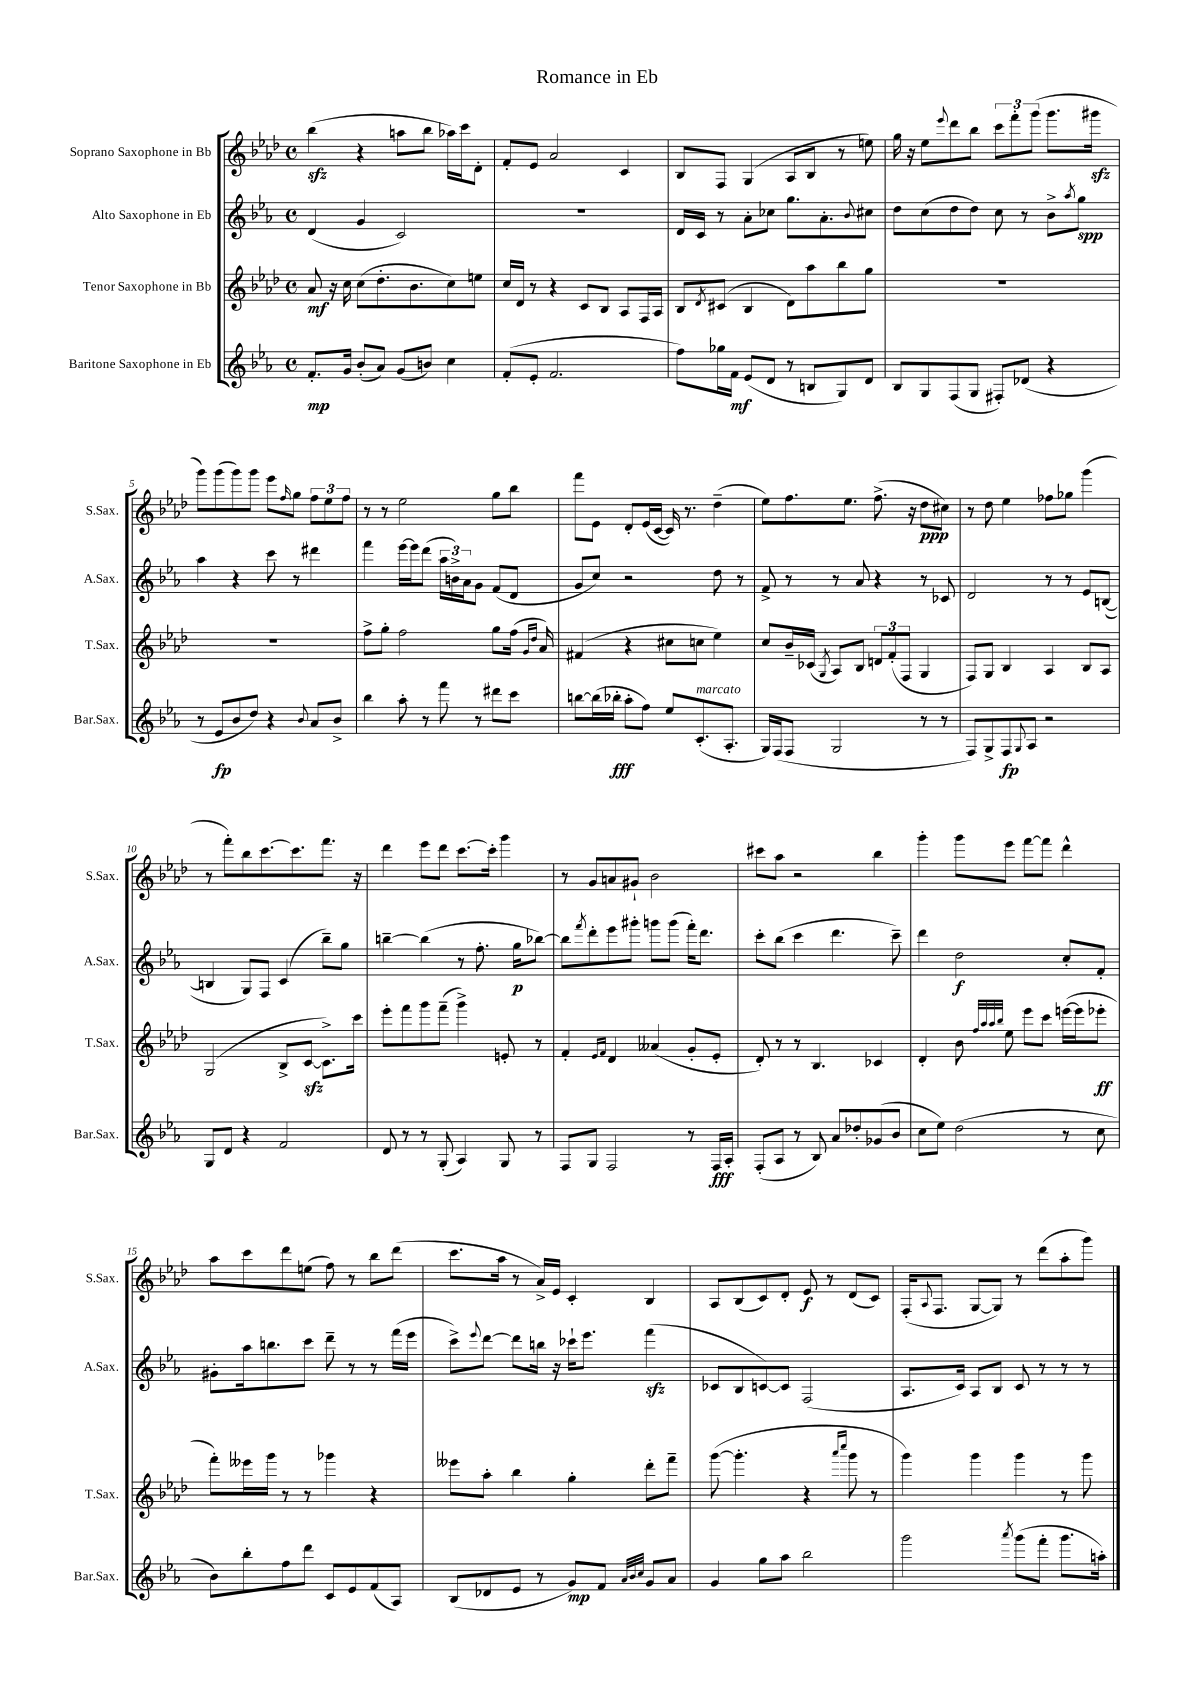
\header { title = "Romance in Eb" }
<<
\new StaffGroup <<
\new Staff = "s0" \with { instrumentName = "Soprano Saxophone in Bb" shortInstrumentName = "S.Sax." } {
    \clef treble \key aes \major \defaultTimeSignature \time 4/4
    bes''4\sfz( r4 a''8 bes''8 aes''16) c'''16 des'8-. |
    f'8-. ees'8 aes'2 c'4 |
    bes8 f8 g4( aes8 bes8 r8 e''8) |
    g''16 r16 ees''8 \appoggiatura { ees'''8 } des'''8 bes''8 \tuplet 3/2 { c'''8 f'''8-. g'''8( } g'''8. gis'''16\sfz |
    g'''8) g'''8( g'''8) g'''8 ees'''8 \grace { f''16 } g''8 \tuplet 3/2 { f''8 ees''8 f''8 } |
    r8 r8 ees''2 g''8 bes''8 |
    f'''8 ees'8 des'8-. ees'16( c'16~ c'16) r8. des''4--( |
    ees''8) f''8. ees''8. f''8.->( r16 des''8\ppp cis''8) |
    r8 des''8 ees''4 fes''8 ges''8 g'''4( |
    r8 f'''8-.) bes''8 c'''8.~ c'''8. f'''8. r16 |
    des'''4 ees'''8 des'''8 c'''8.~ c'''16-. g'''4 |
    r8 g'8 a'8 gis'8-! bes'2 |
    cis'''8 aes''8 r2 bes''4 |
    g'''4-. g'''8 ees'''8 f'''8~ f'''8 des'''4-^ |
    aes''8 c'''8 des'''8 e''8( f''8) r8 bes''8 des'''8( |
    c'''8. aes''16 r8 aes'16->) ees'16 c'4-. bes4 |
    aes8 bes8( c'8) des'8-. ees'8\f r8 des'8( c'8) |
    f16-.( \appoggiatura { aes8 } f8. g8~ g8) r8 des'''8( aes''8-. g'''8) \bar "|." |
}
\new Staff = "s1" \with { instrumentName = "Alto Saxophone in Eb" shortInstrumentName = "A.Sax." } {
    \clef treble \key ees \major \defaultTimeSignature \time 4/4
    d'4( g'4 c'2) |
    R1 |
    d'16 c'16 r8 aes'8-. ces''8 g''8. aes'8.-. \appoggiatura { bes'8 } cis''8 |
    d''8 c''8( d''8 d''8) c''8 r8 bes'8-> \acciaccatura { aes''8 } g''8\spp |
    aes''4 r4 c'''8 r8 dis'''4 |
    f'''4 ees'''16~ ees'''16 d'''8( \tuplet 3/2 { aes''16 b'16->) aes'16 } g'8 f'8( d'8 |
    g'8 c''8) r2 d''8 r8 |
    f'8-> r8 r8 aes'8 r4 r8 ces'8 |
    d'2 r8 r8 ees'8 b8~( |
    b4 g8) f8 c'4( bes''8--) g''8 |
    b''4~-- b''4( r8 f''8.-. g''16\p bes''8~) |
    bes''8 \acciaccatura { f'''8 } d'''8-. ees'''8 gis'''8-. g'''8 g'''8( f'''16-.) d'''8. |
    c'''8-. bes''8( c'''4 d'''4. c'''8--) |
    d'''4 d''2\f c''8-. f'8-. |
    gis'8-. aes''16 b''8. c'''8 d'''8-- r8 r8 f'''16( ees'''16 |
    c'''8->) \appoggiatura { ees'''8 } d'''8~ d'''8 b''16 r16 ces'''16-! ees'''8. f'''4\sfz( |
    ces'8 bes8 c'8~) c'8 f2( |
    aes8. c'16) aes8 bes8 c'8 r8 r8 r8 \bar "|." |
}
\new Staff = "s2" \with { instrumentName = "Tenor Saxophone in Bb" shortInstrumentName = "T.Sax." } {
    \clef treble \key aes \major \defaultTimeSignature \time 4/4
    aes'8\mf r16 c''16 c''8( des''8.-. bes'8. c''8) e''8 |
    c''16 des'16 r8 r4 c'8 bes8 aes8 f16 aes16 |
    bes8 \acciaccatura { des'8 } cis'8( bes4 des'8) aes''8 bes''8 g''8 |
    R1 |
    R1 |
    f''8-> g''8-. f''2 g''8 f''16( \grace { g'16 des''16 } aes'16) |
    fis'4( r4 cis''8 c''8 ees''4) |
    c''8 bes'16-- ces'16( \acciaccatura { g8 } aes8) bes8 \tuplet 3/2 { d'8 f'8-.( f8 } g4 |
    f8) g8 bes4 aes4 bes8 aes8 |
    g2( bes8-> c'8~\sfz c'8.->) c'''16 |
    ees'''8-. f'''8 g'''8 f'''8--( g'''4->) e'8-. r8 |
    f'4-. \grace { ees'16 f'16 } des'4 aeses'4( g'8-. ees'8-. |
    des'8-.) r8 r8 bes4. ces'4 |
    des'4-. bes'8 \grace { f''32 aes''32 aes''32 bes''32 } ees''8 ees'''8 c'''8 e'''16~( e'''16 ees'''8-.\ff |
    f'''8-.) eeses'''16 g'''16 r8 r8 ges'''4 r4 |
    eeses'''8 aes''8-. bes''4 g''4-. des'''8-. f'''8-- |
    g'''8~( g'''4.-. r4 \grace { aes'''16 c''''16 } g'''8 r8 |
    g'''4) g'''4 g'''4 r8 g'''8 \bar "|." |
}
\new Staff = "s3" \with { instrumentName = "Baritone Saxophone in Eb" shortInstrumentName = "Bar.Sax." } {
    \clef treble \key ees \major \defaultTimeSignature \time 4/4
    f'8.-.\mp g'16 bes'8-.( aes'8) g'8( b'8) c''4 |
    f'8-.( ees'8-. f'2. |
    f''8) ges''16 f'16\mf ees'8( d'8 r8 b8 g8) d'8 |
    bes8 g8 f8( g8 fis8-.) des'8( r4 |
    r8 ees'8\fp bes'8 d''8) r4 \appoggiatura { bes'8 } aes'8 bes'8-> |
    bes''4 aes''8-. r8 f'''8 r8 dis'''8 c'''8 |
    b''8~ b''16( bes''16-.\fff aes''8-. f''8) ees''8 c'8.-.^\markup { \italic "marcato" }( aes8.-. |
    g16) f16( f8 g2 r8 r8 |
    f8) g8-> f8\fp \appoggiatura { g8 } aes8 r2 |
    g8 d'8 r4 f'2 |
    d'8 r8 r8 g8-.( aes4) g8 r8 |
    f8 g8 f2 r8 f16\fff aes16-. |
    f8-.( aes8 r8 bes8) aes'8 des''8-. ges'8( bes'8 |
    c''8 ees''8) d''2( r8 c''8 |
    bes'8) bes''8-. f''8 d'''8 c'8 ees'8 f'8( aes8) |
    bes8( des'8 ees'8 r8 g'8\mp) f'8 \grace { aes'32 bes'32 c''32 } g'8 aes'8 |
    g'4 g''8 aes''8 bes''2 |
    g'''2 \acciaccatura { aes'''8 } g'''8( f'''8-. g'''8. a''16-.) \bar "|." |
}
>>
>>
